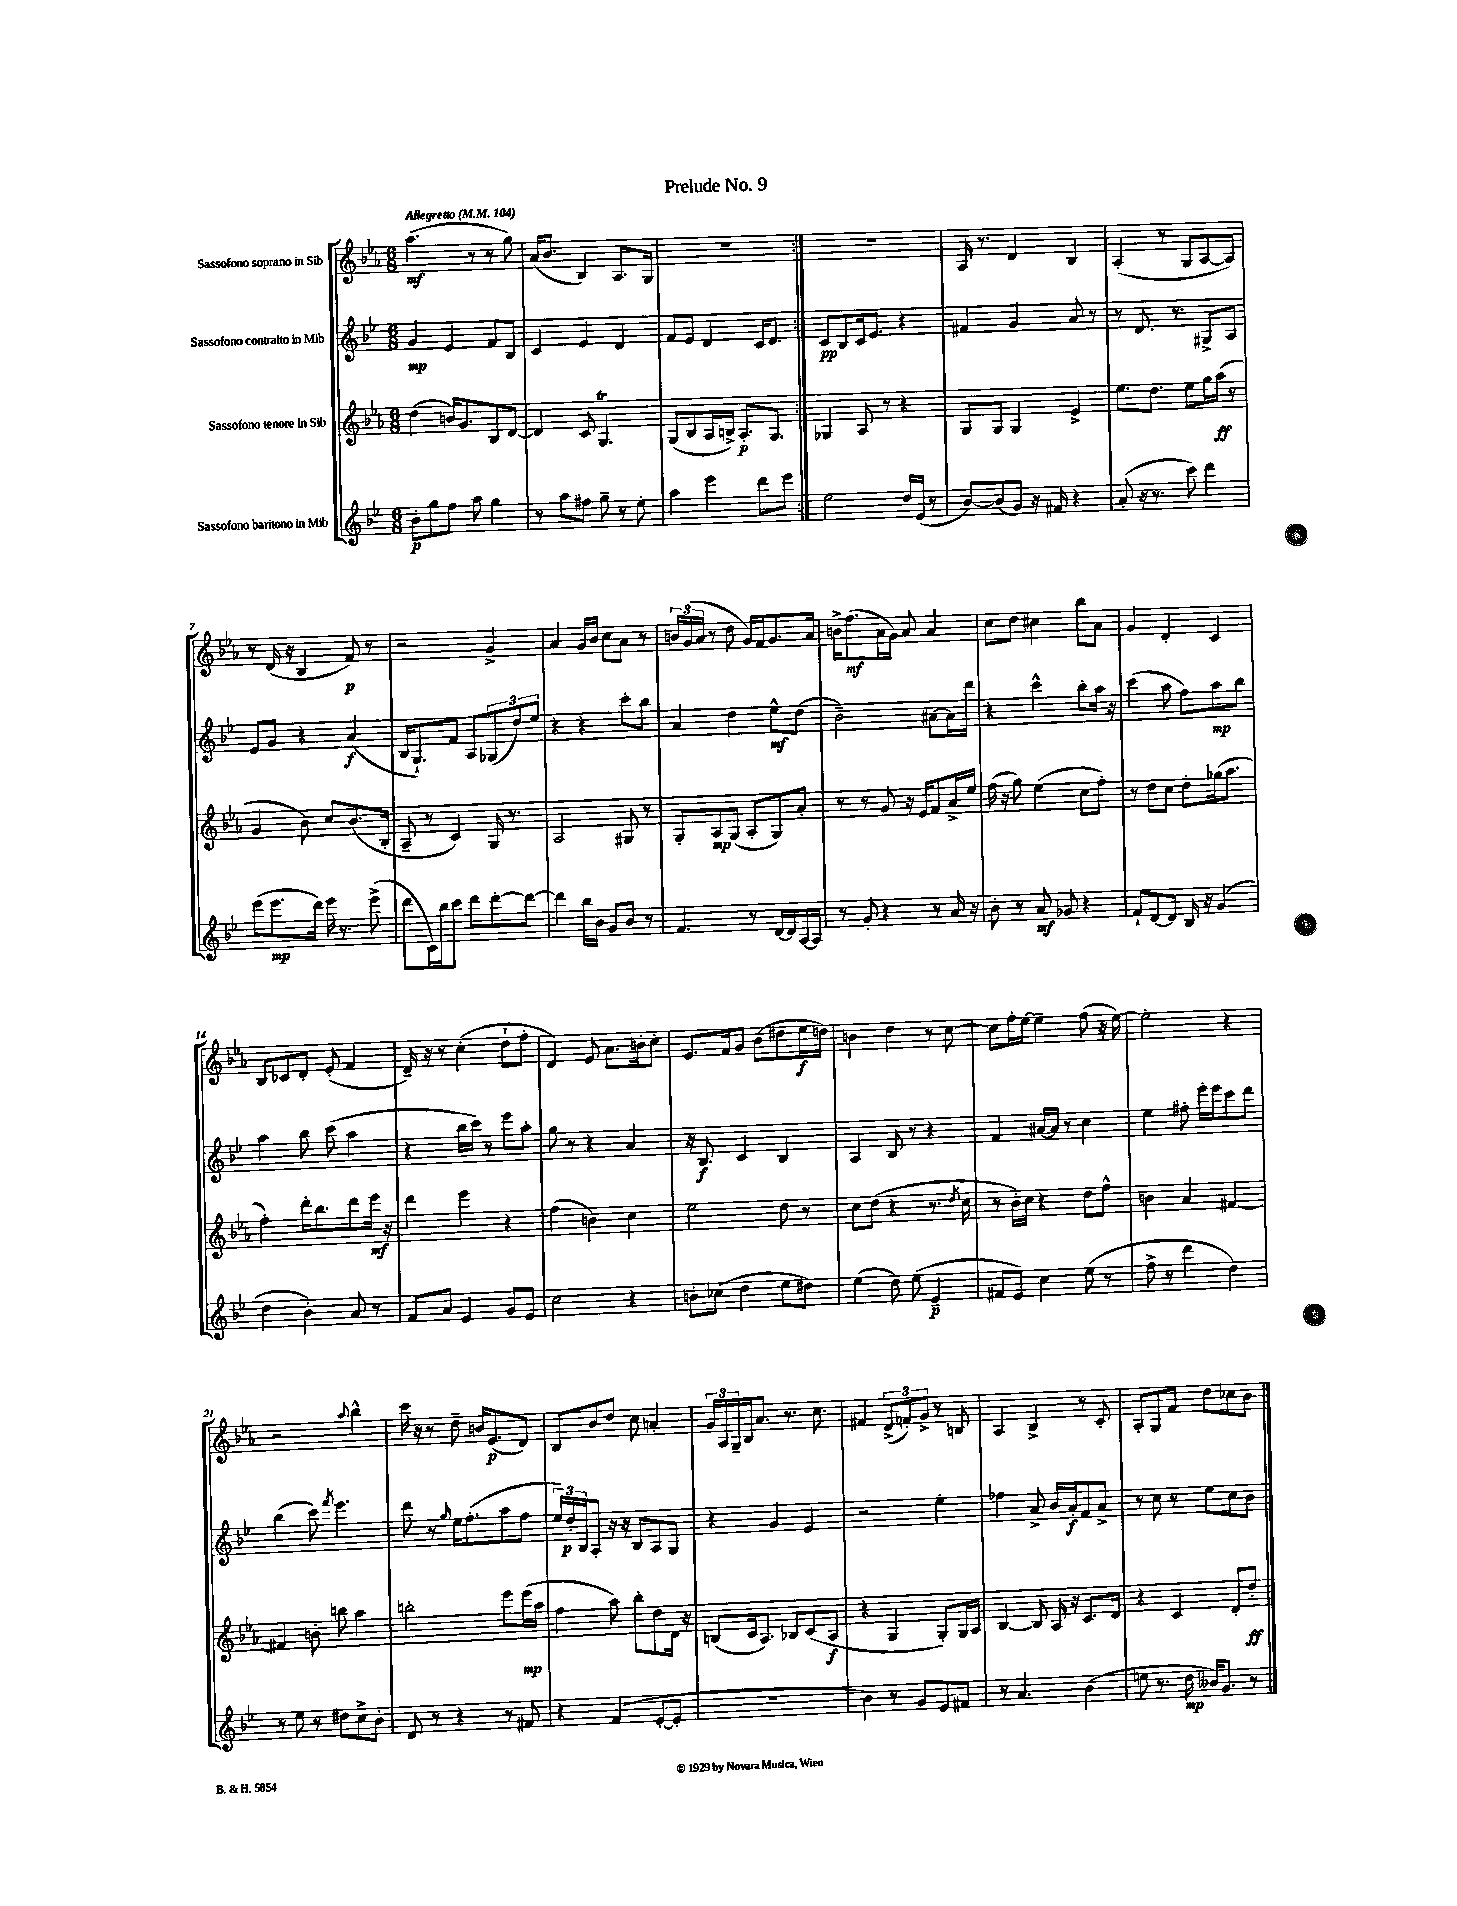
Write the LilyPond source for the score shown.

\header { title = "Prelude No. 9" }
<<
\new StaffGroup <<
\new Staff = "s0" \with { instrumentName = "Sassofono soprano in Sib" } {
    \clef treble \key ees \major \numericTimeSignature \time 6/8 \tempo "Allegretto" 4 = 104
    \repeat volta 2 { aes''4.\mf( r8 r8 g''8) |
    aes'16( bes'8. bes4) aes8. g16 |
    R2. | }
    R2. |
    aes16 r8. d'4 bes4 |
    aes4-.( r8 g8 aes8~ aes8) |
    r8 d'16( r16 bes4 f'8\p) r8 |
    r2 g'4-> |
    aes'4 g'16 bes'16 c''8 aes'8 r8 |
    \tuplet 3/2 { b'16 g'16( aes'16 } r8 d''8 g'16) f'16 g'8. aes'16 |
    b'16-> f''8.\mf( aes'16 g'16) aes'8 aes'4 |
    c''8 d''8 cis''4 bes''8 aes'8 |
    g'4 d'4-. c'4 |
    bes8 ces'8 d'8-. ees'8-.( f'4 |
    d'16--) r16 r8 c''4-.( d''8-! f''8-. |
    d'4) ees'8 aes'8. b'16-. c''8-. |
    ees'8. f'16 g'8 bes'8( dis''8 ees''16\f d''16) |
    b'4 d''4 r8 c''8~ |
    c''8 f''16-. ees''16~ ees''4-- f''8( r16 ees''16~) |
    ees''2-. r4 |
    r2 \appoggiatura { aes''8 } bes''4-^ |
    c'''16 r16 r8 d''8-- b'16 ees'8.\p( d'8) |
    bes8 bes'8 d''8 c''8 a'4-. |
    \tuplet 3/2 { g'16 aes16 g16-- } bes16 aes'8. r8. c''8. |
    fis'4 \tuplet 3/2 { d'8->( f'8-.) g'8-> } r8 b8 |
    aes4 bes4-> r8 c'8-. |
    aes8-. g8 f'8 d''8 ces''8 bes'8 \bar "|." |
}
\new Staff = "s1" \with { instrumentName = "Sassofono contralto in Mib" } {
    \clef treble \key bes \major \numericTimeSignature \time 6/8
    \repeat volta 2 { g'4\mp ees'4 f'8 bes8 |
    c'4 ees'4 d'4 |
    f'8 ees'8 d'4 c'16 d'8. | }
    c'8\pp bes8 c'16 ees'8. r4 |
    fis'4 g'4 a'8 r8 |
    r8 d'8. r8. gis8-> a8 |
    ees'8 g'8 r4 a'4\f( |
    bes16 g8.-!) f'8 a8 \tuplet 3/2 { ges8( d''8) ees''8 } |
    r4 r4 c'''8-. bes''8 |
    a'4 d''4 ees''8-^\mf d''8( |
    bes'2--) ais'8~ ais'16 d'''16 |
    r4 c'''4-^ bes''8-. a''16 r16 |
    c'''4( a''8 f''8) a''8\mp bes''8 |
    a''4 bes''8 c'''8( a''4 |
    r4 bes''16 c'''16) r8 ees'''8 a''8-. |
    g''8 r8 r4 a'4 |
    r16 bes8.\f c'4 bes4 |
    a4 bes8 r8 r4 |
    f'4 ais'16~ ais'16 r8 c''4 |
    ees''4 fis''8-. ees'''16-. ees'''16 c'''8 d'''8 |
    bes''4( c'''8) \acciaccatura { f'''8 } ees'''4. |
    d'''8 r8 \grace { g''16 } ees''16 f''8.-.( a''8 f''8 |
    \tuplet 3/2 { ees''16) d''16-.\p bes16 } a8-. r16 r16 bes8 a8 g8 |
    r4 g'4 ees'4 |
    r2 ees''4-. |
    fes''4 a'8-> bes'16 a'16-.\f f'8 a'8-> |
    r8 c''8 r8 ees''8 c''8 bes'8 \bar "|." |
}
\new Staff = "s2" \with { instrumentName = "Sassofono tenore in Sib" } {
    \clef treble \key ees \major \numericTimeSignature \time 6/8
    \repeat volta 2 { d''4( b'16) g'8. bes8 d'8~ |
    d'4 c'8 g4.\trill |
    g8( bes8 aes16 b16->) aes8.-.\p g8. | }
    ges4 aes8 r8 r4 |
    g8 g8 g4 ees'4-> |
    ees''8. d''8. ees''8 g''16 aes''16\ff( r8 |
    g'4 bes'8) c''8 bes'8.( bes16-. |
    aes8-- r8 c'4) g16 r8. |
    aes2 gis8 r8 |
    g8-. aes8\mp g8( aes8-. g8) aes'8-. |
    r8 r8 g'8 r16 ees'16 f'8 aes'16-> ees''16 |
    f''16( r16 g''8) ees''4( c''8 f''8-.) |
    r8 d''8 c''8 d''8-. ges''16( aes''8. |
    f''4-.) d'''16-. bes''8. d'''8 ees'''16\mf r16 |
    d'''4 ees'''4 r4 |
    f''4( b'4) c''4 |
    ees''2 d''8 r8 |
    c''8 d''8( r4 r8. \acciaccatura { d''8 } c''16 |
    r8 bes'16-.) c''16 r4 d''8 f''8-^ |
    b'4 aes'4 fis'4~ |
    fis'4 b'8-. b''8 aes''4 |
    b''2-. ees'''8 ees'''16\mp( aes''16 |
    f''4 aes''8) bes''8-. d''8 d'16 r16 |
    b8( c'16 aes8.) bes8 c'8( aes8\f |
    r4 g4 g8-.) g16 aes16 |
    bes4~ bes8 aes16 r16 c'8. d'16 |
    r4 c'4 d'8-. d''8-.\ff \bar "|." |
}
\new Staff = "s3" \with { instrumentName = "Sassofono baritono in Mib" } {
    \clef treble \key bes \major \numericTimeSignature \time 6/8
    \repeat volta 2 { bes'8-.\p g''8 f''8 a''8 g''4 |
    r8 a''8 fis''8 g''8-- r8 ees''8-. |
    a''4 ees'''4 d'''8 ees'''8 | }
    ees''2 d''16 ees'16( r8 |
    bes'8~) bes'8( g'8) r16 fis'16 r4 |
    a'8-.( r16 r8. c'''8) d'''4 |
    ees'''8( ees'''8.\mp d'''16) ees'''16 r8. ees'''8->( |
    d'''8 c'16) bes''16 c'''8 d'''8 d'''8~-. d'''8~ |
    d'''4 bes''16 bes'16 g'8 bes'8 r8 |
    f'4. r8 d'16~ d'16 a16~ a16 |
    r8 g'8-. r4 r8 a'16 r16 |
    bes'8-. r8 a'8\mf ges'8 r4 |
    f'8-! d'8~ d'8 bes16 r16 g'4( |
    d''4 bes'4-.) a'8 r8 |
    f'8 a'8 ees'4 g'8 ees'8 |
    c''2 r4 |
    b'8-. ces''8( d''4 ees''8 dis''8) |
    ees''4( d''8) ees''8( ees'4--\p |
    fis'8 ees'8) c''4 ees''8( r8 |
    f''8-> r8 d'''4 d''4) |
    r8 ees''8 r8 dis''8 c''8-> bes'8-. |
    d'8 r8 r4 r8 fis'8 |
    r4 f'4( ees'8~-. ees'8-. |
    R2. |
    bes'4) r8 g'8 ees'8 fis'8 |
    r8 a'4. bes'4( |
    e''8 r8. d''16\mp beses'16) g'8. r8 \bar "|." |
}
>>
>>
